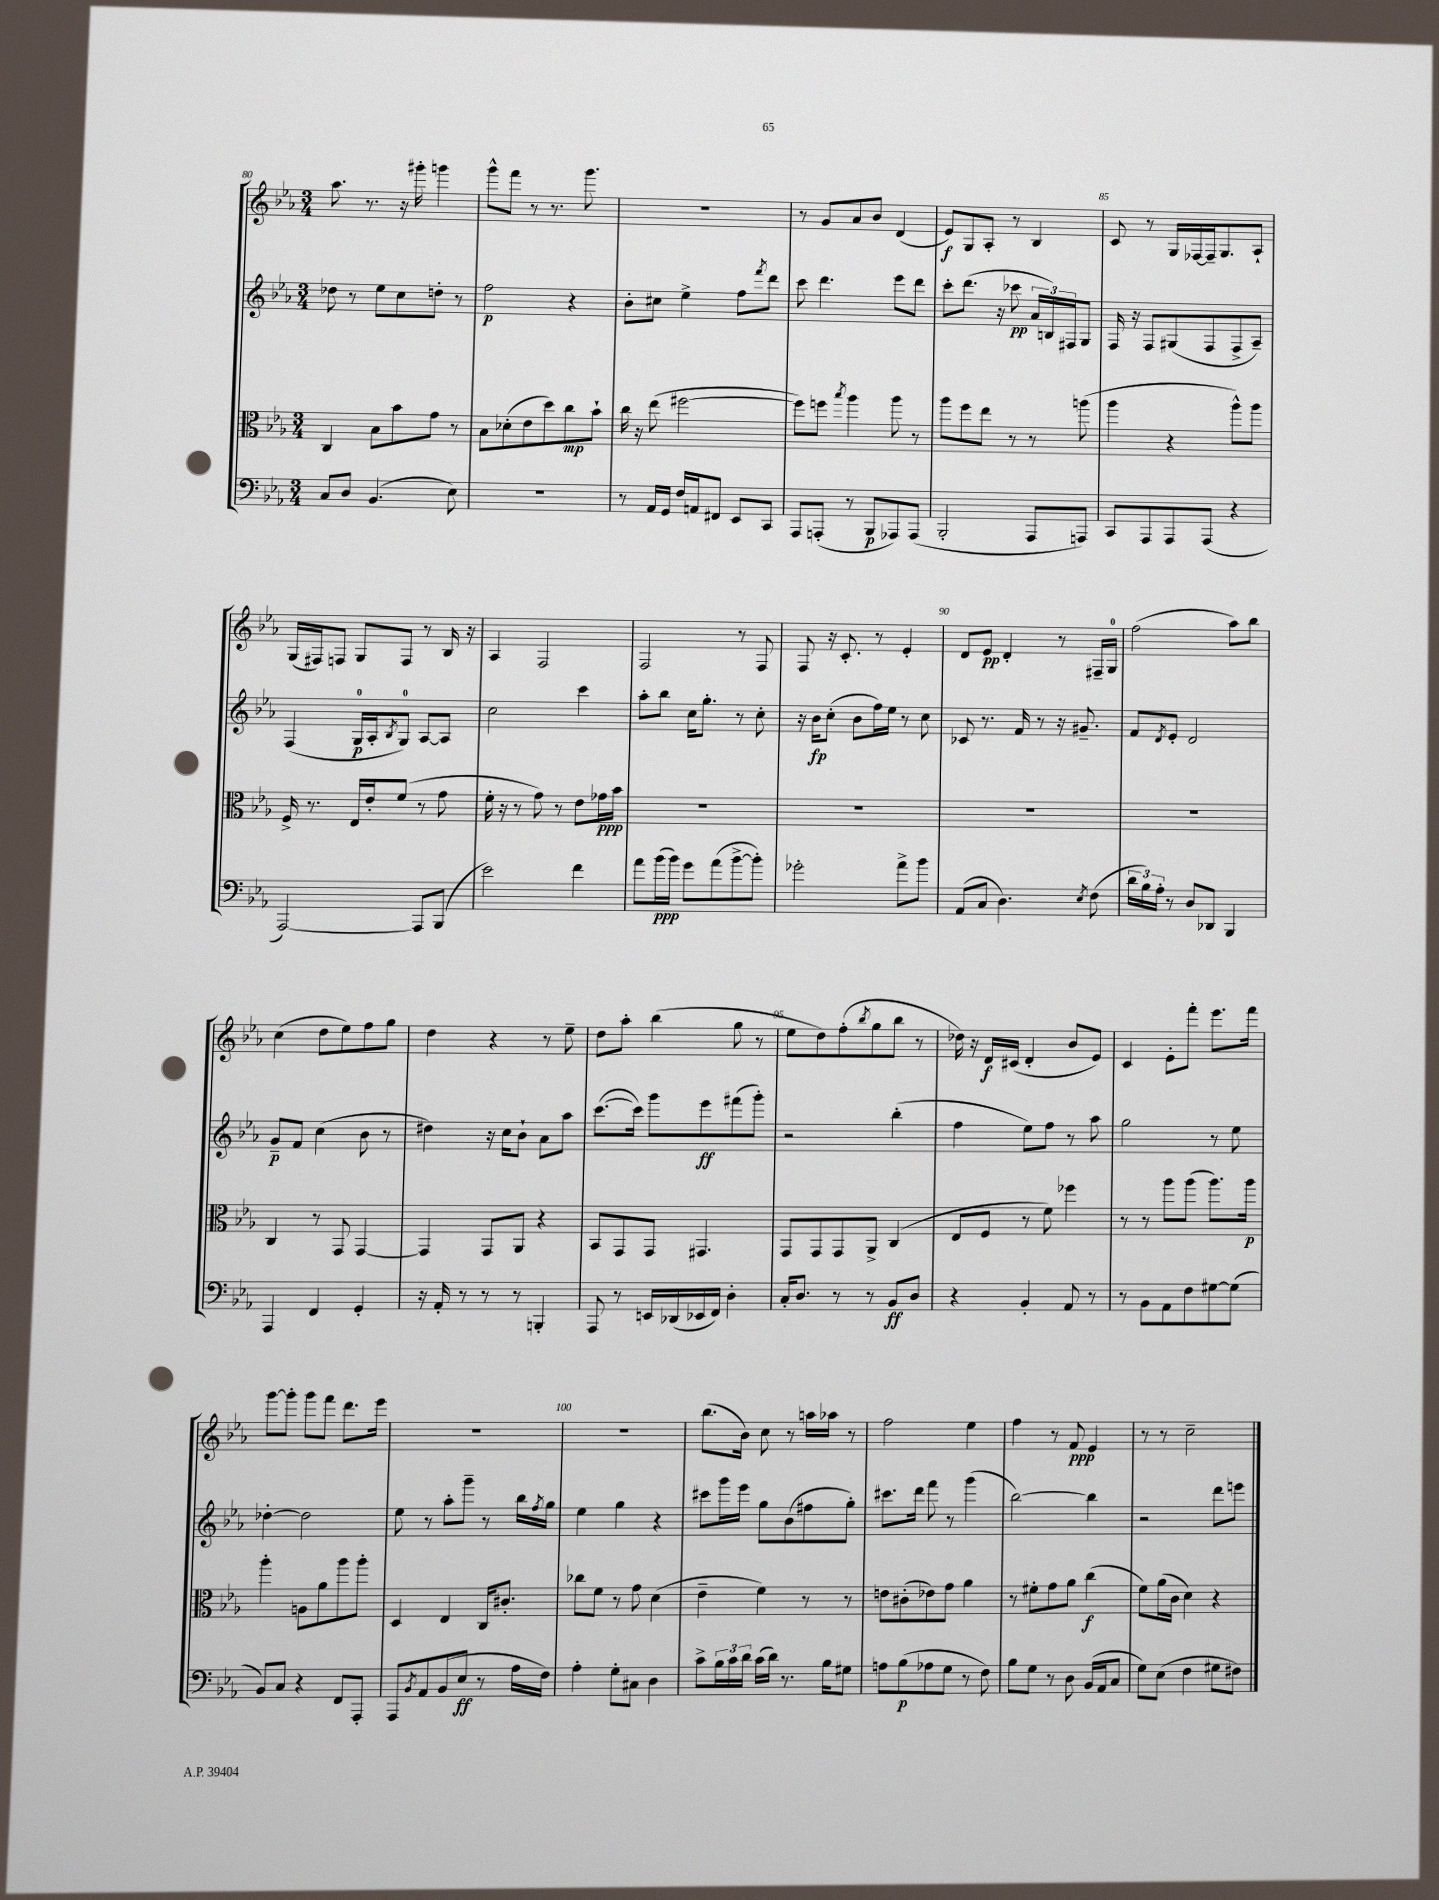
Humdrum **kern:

**kern	**kern	**kern	**kern
*staff4	*staff3	*staff2	*staff1
*clefF4	*clefC3	*clefG2	*clefG2
*k[b-e-a-]	*k[b-e-a-]	*k[b-e-a-]	*k[b-e-a-]
*M3/4	*M3/4	*M3/4	*M3/4
8C	4C	8dd-	8.aa-
8D	.	8r	.
.	.	.	8.r
(4.BB-	8B-	8ee-	.
.	8b-	8cc	16r
.	.	.	16ggg#'
.	8g	8dd'	4ggg
8E-)	8r	8r	.
=	=	=	=
2.r	8B-	2ff	8ggg^^
.	(8d-'	.	8fff
.	8e-	.	8r
.	8dd)	.	8.r
.	8cc	4r	.
.	.	.	8.ggg
.	8b-`	.	.
=	=	=	=
8r	16cc	8b-'	2.r
.	16r	.	.
16AA-	(8ee-	8cc#	.
16GG	.	.	.
16F	[2ff#	4ee-^	.
16AA	.	.	.
8FF#	.	.	.
8EE-	.	8ff	.
.	.	8qfff	.
8CC	.	8ddd	.
=	=	=	=
8AAA-	8ff#])	8ccc	8r
(8AAA'	8ff	4.ddd	8g
.	8qbb-	.	.
8r	4aa-	.	8a-
8BBB-	.	.	8b-
8AAA-)	8aa-	8eee-	(4d
(8AAA-	8r	8ddd	.
=	=	=	=
2BBB-'	8aa-	8ccc'	8e-)
.	8ff	(8.ddd	8G
.	8ee-	.	8A-'
.	.	16r	.
.	8r	8ccc-	8r
8AAA-	8r	24a-	4B-
.	.	24B)	.
.	.	24F#	.
8AAA)	(8aa	8G	.
=	=	=	=
8CC	4aa-	16F	8c
.	.	16r	.
8AAA-	.	8F	8r
8AAA-	4r	(8G#	16G
.	.	.	[16F-
(8AAA-	.	8F	16F-~]
.	.	.	8.G
4r	8aa-^^)	8F^	.
.	8aa-	8A-~)	8A-`
=	=	=	=
[2AAA-)	16F^	(4F	(16G
.	8.r	.	16F#)
.	.	.	8F
.	16E-	16G	8G
.	16e-'	16A-'	.
.	.	8qB-	.
.	(8f	8G)	8F
8AAA-]	8r	[8A-	8r
(8BBB-	8g	8A-]	16B-
.	.	.	16r
=	=	=	=
2e-)	16f'	2cc	4A-
.	16r	.	.
.	8r	.	.
.	8g)	.	2F
.	8r	.	.
4f	8e-	4ccc	.
.	16g-	.	.
.	16b-	.	.
=	=	=	=
8a-	2.r	8aa-'	2F
(16b-	.	8bb-	.
16b-)	.	.	.
8g	.	16cc	.
.	.	8.gg'	.
(8a-	.	.	.
[8b-^	.	8r	8r
8b-'])	.	8cc'	8F
=	=	=	=
2g-'	2.r	16r	8F
.	.	16b-	.
.	.	(8cc'	16r
.	.	.	8.c'
.	.	8b-	.
.	.	16ff)	8r
.	.	16ee-	.
8a-^	.	8r	4e-'
8b-	.	8cc	.
=	=	=	=
(8AA-	2.r	8c-	8d
8C	.	8.r	8e-
4.D)	.	.	4d'
.	.	16f	.
.	.	8r	.
.	.	16r	8r
.	.	8.g#~	.
8qE-	.	.	.
(8F	.	.	16F#~
.	.	.	16G
=	=	=	=
24d	2.r	8f	(2ff
24B-)	.	.	.
24A-'	.	.	.
.	.	8qd	.
8r	.	8e-'	.
8D	.	2d	.
8DD-	.	.	.
4BBB-	.	.	8aa-)
.	.	.	8bb-
=	=	=	=
4AAA-	4C	8g~	(4cc
.	.	8f	.
4FF	8r	(4cc	8dd
.	8GG	.	8ee-)
4GG'	[4GG	8b-	8ff
.	.	8r	8gg
=	=	=	=
16r	4GG]	4dd#)	4dd
16AA-'	.	.	.
8r	.	.	.
8r	8GG	16r	4r
.	.	16cc	.
8r	8AA-	8b-`	.
4BBB'	4r	8a-	8r
.	.	8aa-	8ee-~
=	=	=	=
8AAA-	8BB-	([8.ccc	8dd
8r	8GG	.	8aa-'
.	.	16ccc])	.
16EE	8GG	8ggg	(4bb-
(16DD-	.	.	.
16EE-	4.GG#	8eee-	.
16FF)	.	.	.
4D'	.	(8fff#	8gg
.	.	8ggg')	8r
=	=	=	=
16C'	8GG	2r	8ee-
8.D	.	.	.
.	8GG	.	8dd)
8r	8GG	.	(8ff'
.	.	.	8qbb-
8r	8AA-^	.	8gg
8BB-	(4C	(4bb-'	8bb-
8D	.	.	8r
=	=	=	=
4r	8E-	4ff	16dd-)
.	.	.	16r
.	8F	.	16d
.	.	.	(16c#
4BB-'	8r	8ee-)	4d'
.	8f)	8ff	.
8AA-	4ff-	8r	8b-
8r	.	8aa-	8e-)
=	=	=	=
8r	8r	2gg	4c
8BB-	8r	.	.
8AA-	8aa-	.	8e-'
8F	(8aa-	.	8fff'
[8G#	8.aa-)	8r	8.eee-
(8G#]	.	8ee-	.
.	16aa-	.	16fff
=	=	=	=
8BB-)	4aa-'	[4dd-'	[8ggg
8C	.	.	8ggg']
4r	8A	2dd-]	8ggg
.	8a-	.	8fff
8FF	8aa-	.	8.ddd
8AAA-'	8aa-'	.	.
.	.	.	16eee-
=	=	=	=
8AAA-	4D	8ee-	2.r
8qBB-	.	.	.
8AA-	.	8r	.
(8BB-	4E-	8aa-'	.
8E-	.	8ggg~	.
8r	16C	8r	.
.	8.c#'	.	.
16A-	.	16bb-	.
.	.	8qff	.
16F)	.	16gg	.
=	=	=	=
4A-'	8cc-	4ee-	2.r
.	8f	.	.
8G'	8r	4gg	.
8C#	8g	.	.
4D	(4d	4r	.
=	=	=	=
8c^	4e-~	8ccc#	(8.bb-
24B-	.	16ggg	.
24c	.	.	.
.	.	16eee-	16b-)
24d	.	.	.
(16c	4f)	8gg	8cc
16d)	.	.	.
8.r	.	(8b-	8r
.	8r	8ff#	16aa
16B-	.	.	16aa-
8G#	8r	8gg')	8r
=	=	=	=
8A	8e	8.ccc#	2ff
(8B-	(8c#'	.	.
.	.	16ddd	.
8A-	8e-)	8fff	.
8G	8g	8r	.
8r	4a-	(4ggg	4ee-
8F)	.	.	.
=	=	=	=
8B-	8r	[2bb-)	4ff
8G	8f#'	.	.
8r	8g	.	8r
8D	8a-	.	8f
(16BB-	(4cc	4bb-]	4e-
16AA-	.	.	.
8C	.	.	.
=	=	=	=
8G)	8f)	2r	8r
(8E-	(16a-	.	8r
.	16c	.	.
4F	4d)	.	2cc~
8G#	4r	8ddd	.
8F#)	.	8eee	.
==	==	==	==
*-	*-	*-	*-
